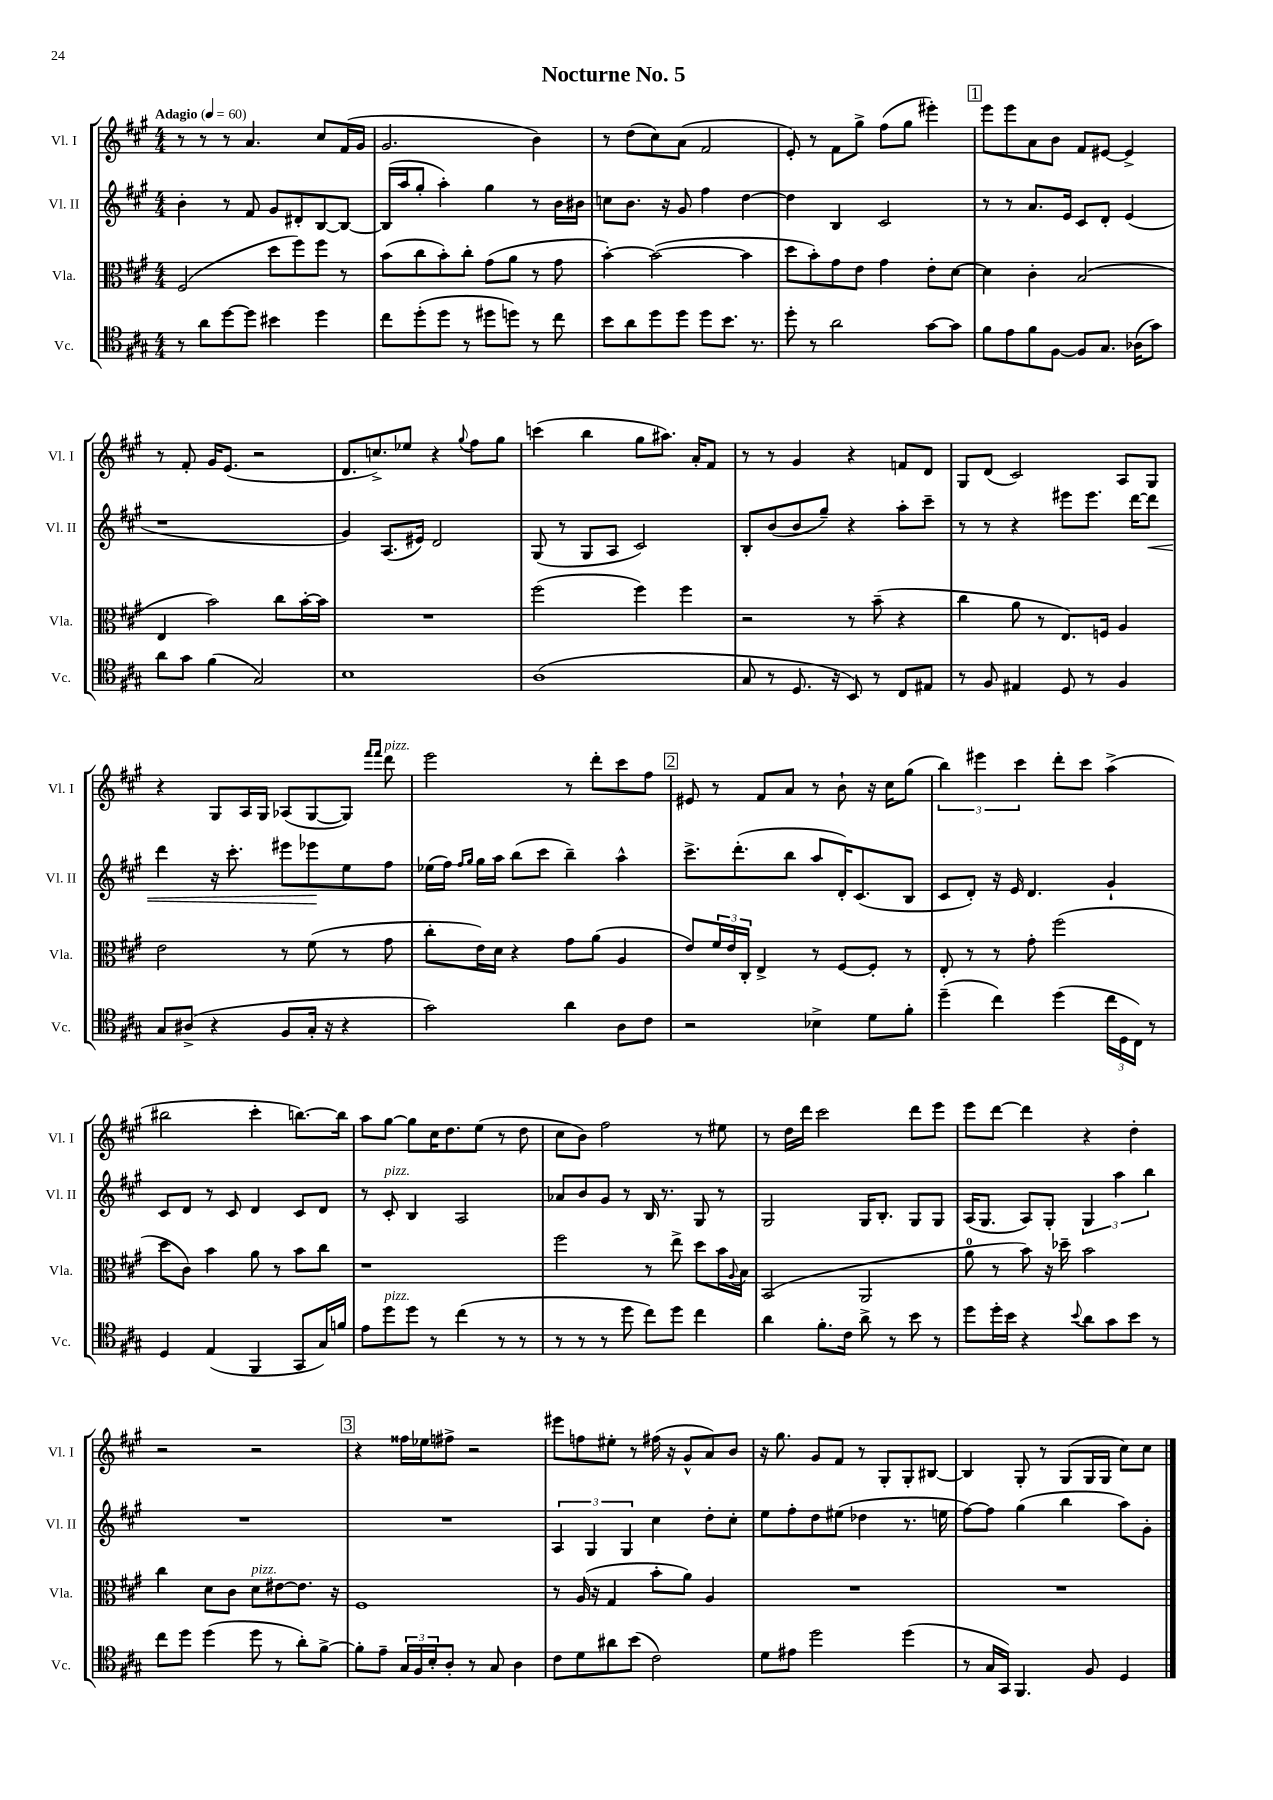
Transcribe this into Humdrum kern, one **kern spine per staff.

**kern	**kern	**kern	**kern
*staff4	*staff3	*staff2	*staff1
*clefC4	*clefC3	*clefG2	*clefG2
*k[f#c#g#]	*k[f#c#g#]	*k[f#c#g#]	*k[f#c#g#]
*M4/4	*M4/4	*M4/4	*M4/4
*MM60	*MM60	*MM60	*MM60
8r	(2F#/	4b'\	8r
8a\L	.	.	8r
[8dd\	.	8r	8r
8dd\]J	.	8f#/	4.a/
4b#\	8dd\L	8g#/L	.
.	8ff#\)	8d#'/	.
4dd\	8ff#\J	[8B/	8cc#/L
.	8r	8B/_J	(16f#/L
.	.	.	16g#/JJ
=	=	=	=
8cc#\L	(8b\L	(16B/]LL	2.g#/
.	.	16aa/J	.
(8dd'\	8cc#\	8gg#'/J	.
8dd\J	8b'\)	4aa'\)	.
8r	8cc#'\J	.	.
8dd#\L	(8g#\L	4gg#\	.
8dd\J)	8a\J	.	.
8r	8r	8r	4b\)
8cc#\	8g#\	16b\LL	.
.	.	16b#\JJ	.
=	=	=	=
8b\L	[4b'\)	8cc\L	8r
8a\	.	8.b\J	(8dd\L
8dd\	(2b\_	.	8cc#\)
.	.	16r	.
8dd\J	.	8g#/	(8a\J
8dd\L	.	4ff#\	2f#/
8.b\J	.	.	.
.	4b\]	[4dd\	.
8.r	.	.	.
=	=	=	=
8dd'\	8dd\L	4dd\]	8e'/)
8r	8b'\)	.	8r
2a\	8g#\	4B/	8f#\L
.	8e\J	.	8gg#^\J
.	4g#\	2c#/	(8ff#\L
.	.	.	8gg#\J
[8g#\L	8e'\L	.	4eee#'\)
8g#\]J	[8d\J	.	.
=	=	=	=
8f#\L	4d\]	8r	8eee\L
8e\	.	8r	8eee\
8f#\	4c#'\	8.a/L	8a\
[8F#\J	.	.	8b\J
.	.	16e/Jk	.
8F#/]L	(2B/	8c#/L	8f#/L
8.G#/J	.	8d'/J	[8e#/J
.	.	(4e/	4e#^/]
(16A-\LK	.	.	.
8g#\J)	.	.	.
=	=	=	=
8a\L	4E/	1r	8r
8g#\J	.	.	8f#'/
(4f#\	2b\)	.	16g#/LK
.	.	.	(8.e/J
2G#/)	.	.	2r
.	8cc#\L	.	.
.	[16b'\L	.	.
.	16b\]JJ	.	.
=	=	=	=
1B	1r	4g#/)	8.d/L
.	.	.	8.cc^/)
.	.	(8.A/L	.
.	.	.	8ee-/J
.	.	16e#/Jk)	.
.	.	2d/	4r
.	.	.	8qqgg#/
.	.	.	8ff#\L
.	.	.	8gg#\J
=	=	=	=
(1A	(2ff#\	(8G#/	(4ccc\
.	.	8r	.
.	.	8G#/L	4bb\
.	.	8A/J	.
.	4ff#\)	2c#/)	8gg#\L
.	.	.	8.aa#\J)
.	4ff#\	.	.
.	.	.	16a'/LK
.	.	.	8f#/J
=	=	=	=
8G#/	2r	8B'/L	8r
8r	.	(8b/	8r
8.D/	.	8b/	4g#/
.	.	8gg#~/J)	.
16r	.	.	.
8BB/)	8r	4r	4r
8r	(8b~\	.	.
8C#/L	4r	8aa'\L	8f/L
8E#/J	.	8ccc#~\J	8d/J
=	=	=	=
8r	4cc#\	8r	8G#/L
8F#/	.	8r	(8d/J
4E#/	8a\	4r	2c#/)
.	8r	.	.
8D/	8.E/L)	8eee#\L	.
8r	.	8.eee#\J	.
.	16F/Jk	.	.
4F#/	4A/	.	8A/L
.	.	[16ddd\LK	.
.	.	8ddd\]J	8G#/J
=	=	=	=
8G#/L	2e\	4ddd\	4r
(8A#^/J	.	.	.
4r	.	16r	8G#/L
.	.	8.ccc#'\	.
.	.	.	16A/L
.	.	.	16G#/JJ
8F#/L	8r	8eee#\L	(8A-/L
16G#'/Jk	(8f#\	8eee-\	[8G#/
16r	.	.	.
4r	8r	8ee\	8G#/]J)
.	.	.	16qqfff#/LL
.	.	.	16qqfff#/JJ
.	8g#\	8ff#\J	8ddd\
=	=	=	=
2g#\)	8cc#'\L	(16ee-\LL	2eee\
.	.	16ff#\JJ)	.
.	.	16qqff#/LL	.
.	.	16qqgg#/JJ	.
.	16e\L)	16gg#\LL	.
.	16d\JJ	16aa\JJ	.
.	4r	(8bb\L	.
.	.	8ccc#\J	.
4a\	8g#\L	4bb~\)	8r
.	(8a\J	.	8ddd'\L
8A\L	4A/	4aa^^\	8ccc#\
8c#\J	.	.	8ff#\J
=	=	=	=
2r	8e/L)	8.ccc#^\L	8e#/
.	24f#/L	.	8r
.	24e/	.	.
.	.	(8.ddd'\	.
.	24C#'/JJ	.	.
.	4E^/	.	8f#/L
.	.	8bb\J	8a/J
4B-^\	8r	8aa/L	8r
.	[8F#/L	16d'/K)	8b`\
.	.	(8.c#/	.
8d\L	8F#'/]J	.	16r
.	.	.	16cc#\LK
8f#'\J	8r	8B/J	(8gg#\J
=	=	=	=
(4dd~\	8E'/	8c#/L	6bb\)
.	8r	8d'/J)	.
.	.	.	6eee#\
4cc#\)	8r	16r	.
.	.	16e/	.
.	.	.	6ccc#\
.	8g#'\	4.d/	.
(4dd\	(2ff#\	.	8ddd'\L
.	.	.	8ccc#\J
24cc#\LL	.	4g#`/	(4aa^\
24D\	.	.	.
24C#\JJ)	.	.	.
8r	.	.	.
=	=	=	=
4D/	8dd\L	8c#/L	2bb#\
.	8c#\J)	8d/J	.
(4E/	4b\	8r	.
.	.	8c#/	.
4FF#/	8a\	4d/	4ccc#'\
.	8r	.	.
8GG#/L	8b\L	8c#/L	[8.bb\L)
16G#/L)	8cc#\J	8d/J	.
16f/JJ	.	.	16bb\]Jk
=	=	=	=
8e\L	1r	8r	8aa\L
8dd\	.	8c#'/	[8gg#\J
8dd\J	.	4B/	8gg#\]L
8r	.	.	16cc#\K
.	.	.	8.dd\
(4cc#\	.	2A/	.
.	.	.	(8ee\J
8r	.	.	8r
8r	.	.	8dd\
=	=	=	=
8r	2ff#\	8a-/L	8cc#\L
8r	.	8b/	8b\J)
8r	.	8g#/J	2ff#\
8dd\	.	8r	.
8cc#\L)	8r	16B/	.
.	.	8.r	.
8dd\J	8ee^\	.	.
4cc#\	8dd\L	8G#/	8r
.	16b\L	8r	8ee#\
.	8qqA/	.	.
.	16B\JJ	.	.
=	=	=	=
4a\	(2BB/	2G#/	8r
.	.	.	16dd\LL
.	.	.	16ddd\JJ
8.f#'\L	.	.	2ccc#\
16c#\Jk	.	.	.
8a^\	2AA/	16G#/LK	.
.	.	8.B'/J	.
8r	.	.	.
8b\	.	8G#/L	8ddd\L
8r	.	8G#/J	8eee\J
=	=	=	=
8dd\L	8a\	(16A/LK	8eee\L
.	.	8.G#/J	.
16dd'\L	8r	.	[8ddd\J
16b\JJ	.	.	.
4r	8b\)	8A/L)	4ddd\]
.	16r	8G#'/J	.
.	16dd-~\	.	.
8qqb/	.	.	.
8a\L	2b\	6G#/	4r
8g#\	.	.	.
.	.	6aa\	.
8b\J	.	.	4dd'\
.	.	6bb\	.
8r	.	.	.
=	=	=	=
8cc#\L	4cc#\	1r	2r
8dd\J	.	.	.
(4dd\	8d\L	.	.
.	8c#\J	.	.
8dd\	8d\L	.	2r
8r	[8e#\	.	.
8a'\L)	8.e#\]J	.	.
[8f#^\J	.	.	.
.	16r	.	.
=	=	=	=
8f#'\]L	1F#	1r	4r
8e~\J	.	.	.
24G#/LL	.	.	16ff##\LL
24F#/	.	.	.
.	.	.	16ee-\J
24B'/J	.	.	.
8A'/J	.	.	8ff#^\J
8r	.	.	2r
8G#/	.	.	.
4A\	.	.	.
=	=	=	=
8c#\L	8r	6A/	8eee#\L
8d\	(16A/	.	8ff\
.	.	6G#/	.
.	16r	.	.
8a#\	4G#/	.	8ee#'\J
.	.	6G#/	.
(8b\J	.	.	8r
2c#\)	8b'\L	4cc#\	(16ff#\
.	.	.	16r
.	8a\J)	.	8g#^^/L
.	4A/	8dd'\L	8a/)
.	.	8cc#'\J	8b/J
=	=	=	=
8d\L	1r	8ee\L	16r
.	.	.	8.gg#\
8e#\J	.	8ff#'\	.
2dd\	.	8dd\	8g#/L
.	.	(8ee#\J	8f#/J
.	.	4dd-\	8r
.	.	.	8G#'/L
(4dd\	.	8.r	8G#'/
.	.	.	[8B#/J
.	.	16ee\	.
=	=	=	=
8r	1r	[8ff#\L)	4B#/]
16G#/LL	.	8ff#\]J	.
16GG#/JJ)	.	.	.
4.FF#/	.	(4gg#\	8G#'/
.	.	.	8r
.	.	4bb\	(8G#/L
8F#/	.	.	16G#/L
.	.	.	16G#/JJ
4D/	.	8aa\L)	8cc#\L)
.	.	8g#'\J	8cc#\J
==	==	==	==
*-	*-	*-	*-
